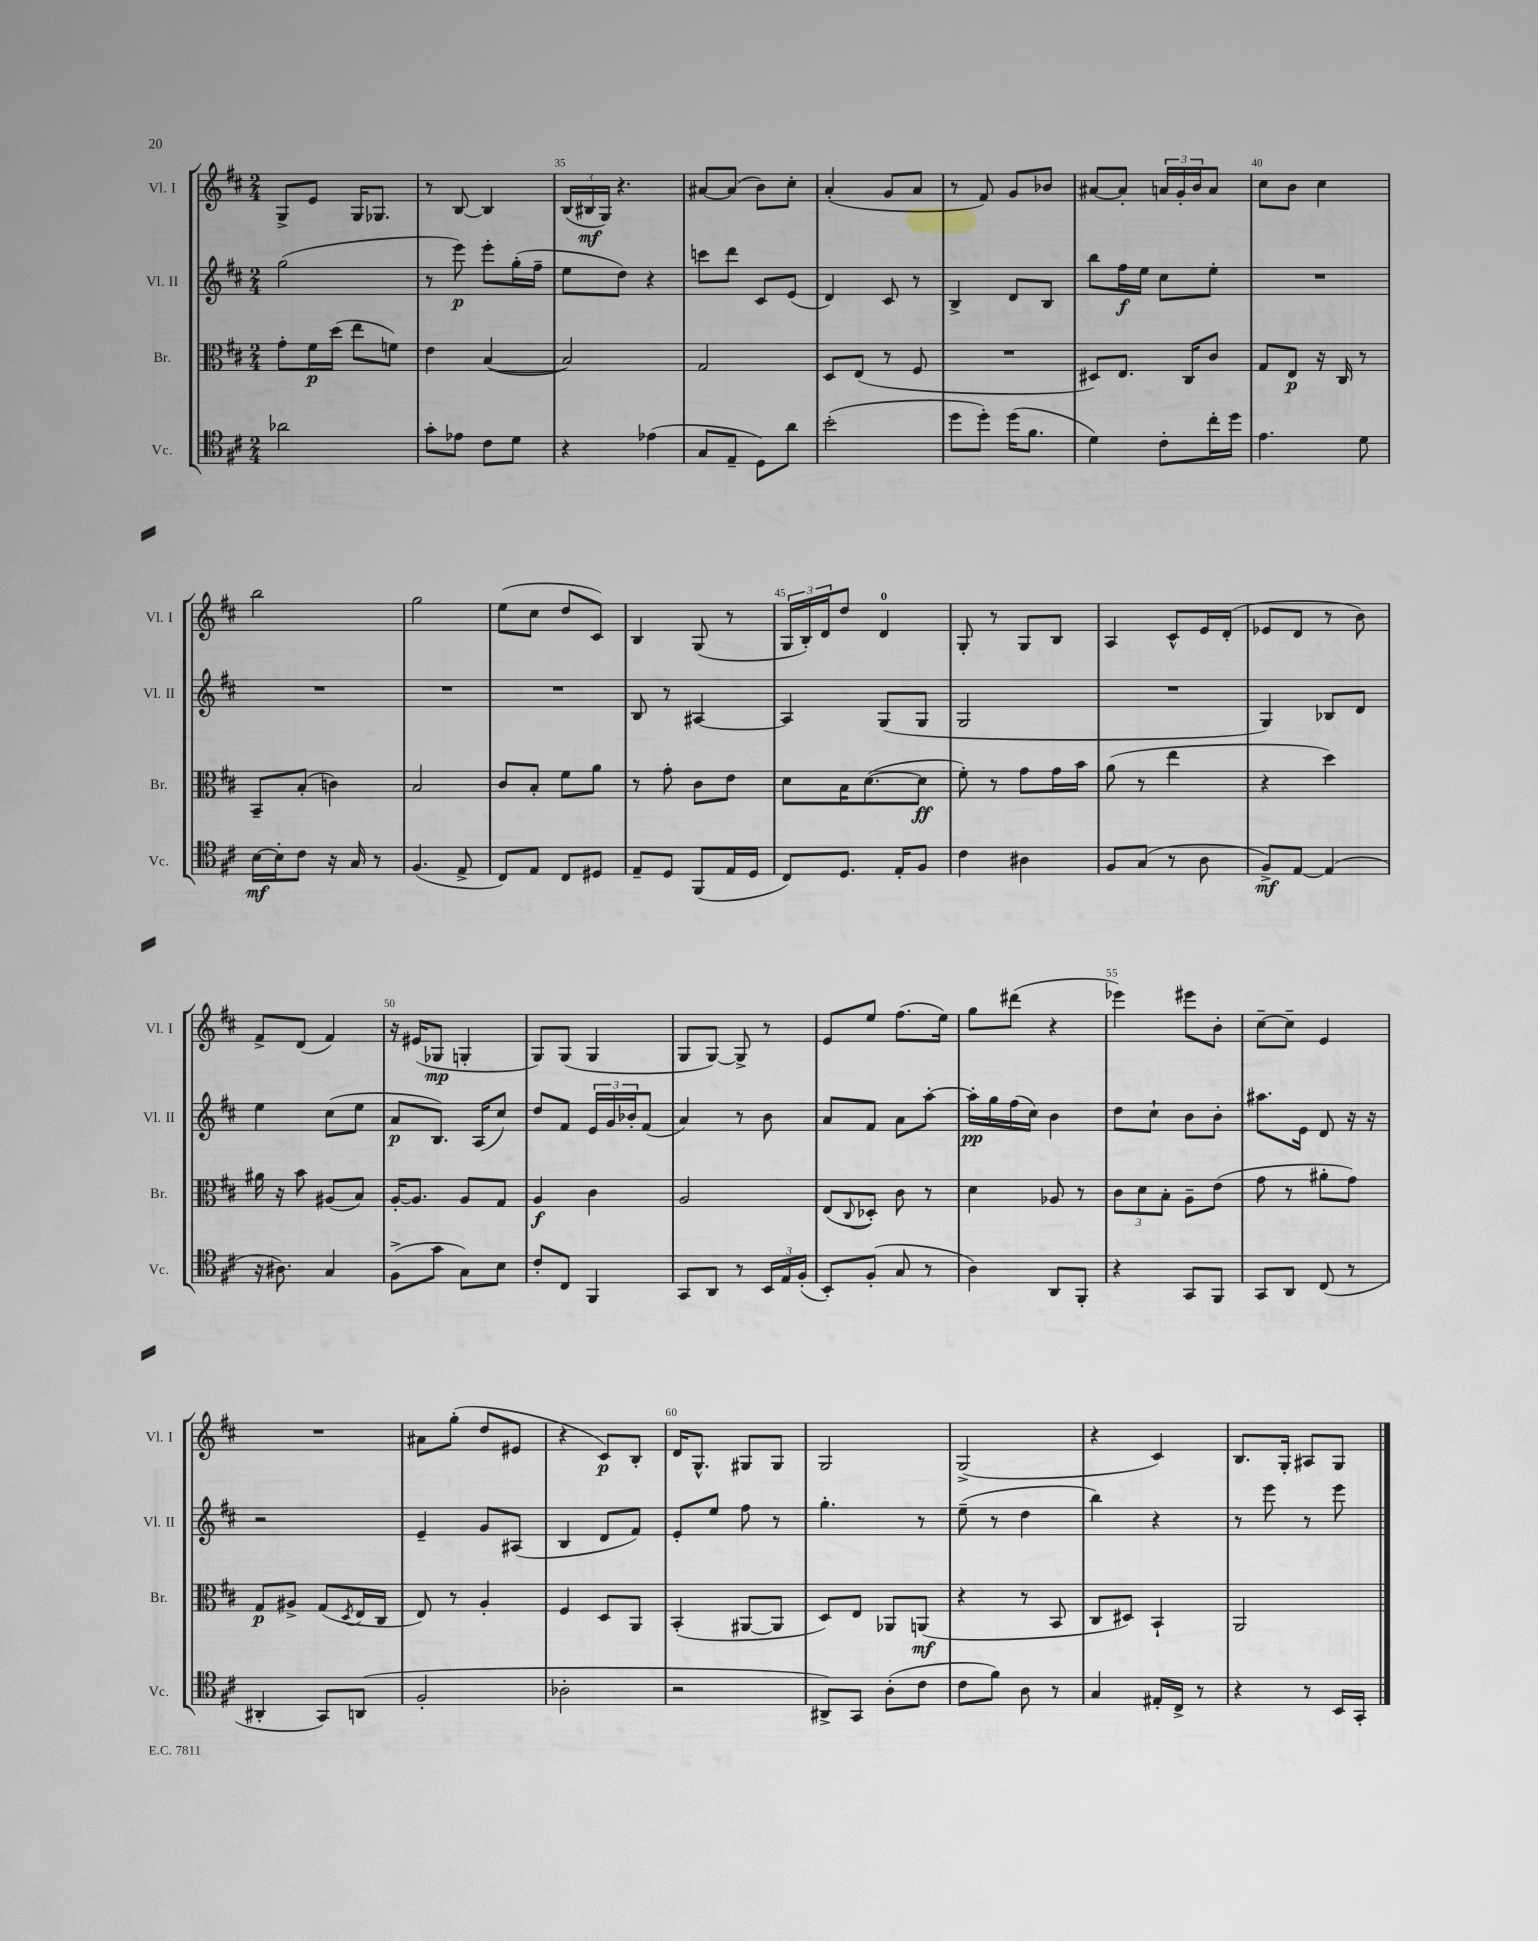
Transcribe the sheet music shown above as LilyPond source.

<<
\new StaffGroup <<
\new Staff = "s0" \with { instrumentName = "Vl. I" shortInstrumentName = "Vl. I" } {
    \clef treble \key d \major \numericTimeSignature \time 2/4
    g8-> e'8 g16 ges8. |
    r8 b8~ b4 |
    \tuplet 3/2 { b16( bis16\mf g16) } r4. |
    ais'8~ ais'8( b'8) cis''8-. |
    a'4-.( g'8 a'8 |
    r8 fis'8) g'8 bes'8 |
    ais'8~ ais'8-. \tuplet 3/2 { a'16 g'16-. b'16 } a'8 |
    cis''8 b'8 cis''4 |
    b''2 |
    g''2 |
    e''8( cis''8 d''8 cis'8) |
    b4 g8( r8 |
    \tuplet 3/2 { g16 b16-.) d'16 } d''8 d'4-0 |
    g8-. r8 g8 b8 |
    a4 cis'8-^ e'16 d'16-.( |
    ees'8 d'8 r8 b'8) |
    fis'8-> d'8( fis'4) |
    r16 eis'16( ges8\mp g4-. |
    g8) g8( g4 |
    g8 g8~) g8-> r8 |
    e'8 e''8 fis''8.( e''16) |
    g''8 dis'''8( r4 |
    ees'''4) eis'''8 b'8-. |
    cis''8~-- cis''8-- e'4 |
    R2 |
    ais'8 g''8-.( d''8 eis'8 |
    r4 cis'8\p) b8-. |
    d'16 g8.-^ gis8 gis8 |
    g2 |
    g2->( |
    r4 cis'4) |
    b8. g16-. ais8 g8 \bar "|." |
}
\new Staff = "s1" \with { instrumentName = "Vl. II" shortInstrumentName = "Vl. II" } {
    \clef treble \key d \major \numericTimeSignature \time 2/4
    g''2( |
    r8 e'''8\p) e'''8-. g''16-.( fis''16-- |
    e''8 d''8) r4 |
    c'''8 d'''8 cis'8 e'8( |
    d'4) cis'8 r8 |
    b4-> d'8 b8 |
    b''8 fis''16\f e''16 cis''8 e''8-. |
    R2 |
    R2 |
    R2 |
    R2 |
    b8 r8 ais4~ |
    ais4 g8( g8 |
    g2 |
    R2 |
    g4) bes8 d'8 |
    e''4 cis''8( e''8 |
    a'8\p b8.) a16( cis''8) |
    d''8 fis'8 \tuplet 3/2 { e'16 g'16 bes'16-. } fis'8( |
    a'4) r8 b'8 |
    a'8 fis'8 a'8 a''8~-. |
    a''16-.\pp g''16 fis''16( cis''16) b'4 |
    d''8 cis''8-! b'8 b'8-. |
    ais''8. e'16 d'8 r16 r16 |
    r2 |
    e'4-- g'8 ais8( |
    b4 d'8 fis'8) |
    e'8-. e''8 fis''8 r8 |
    g''4.-. r8 |
    e''8--( r8 d''4 |
    b''4) r4 |
    r8 e'''8 r8 e'''8 \bar "|." |
}
\new Staff = "s2" \with { instrumentName = "Br." shortInstrumentName = "Br." } {
    \clef alto \key d \major \numericTimeSignature \time 2/4
    g'8-. fis'16\p d''16( e''8 f'8) |
    e'4 b4~( |
    b2) |
    g2 |
    d8 e8( r8 fis8 |
    R2 |
    dis8) e8. cis16 cis'8 |
    g8 e8\p r16 cis16 r8 |
    b,8-- b8-.( c'4) |
    b2 |
    cis'8 b8-. fis'8 a'8 |
    r8 g'8-. cis'8 e'8 |
    d'8 b16 d'8.~( d'8\ff |
    fis'8-.) r8 g'8 g'16 b'16 |
    a'8( r8 e''4 |
    r4 d''4) |
    ais'16 r16 b'8 ais8( b8) |
    a16~-. a8. a8 g8 |
    a4\f cis'4 |
    a2 |
    e8( \appoggiatura { cis8 } des8-.) cis'8 r8 |
    d'4 aes8 r8 |
    \tuplet 3/2 { cis'8 d'8 b8-. } a8-- e'8( |
    g'8 r8 ais'8-. g'8) |
    g8\p ais8-> g8( \acciaccatura { d8 } e16 cis16 |
    e8) r8 a4-. |
    fis4 d8 a,8 |
    b,4-.( ais,8~ ais,8 |
    d8) e8 aes,8 a,8\mf( |
    r4 r8 b,8 |
    cis8 dis8) b,4-! |
    a,2 \bar "|." |
}
\new Staff = "s3" \with { instrumentName = "Vc." shortInstrumentName = "Vc." } {
    \clef tenor \key d \major \numericTimeSignature \time 2/4
    aes'2 |
    g'8-. ees'8 cis'8 d'8 |
    r4 ees'4( |
    g8 e8-- d8) a'8 |
    b'2-.( |
    d''8 d''8-.) d''16( fis'8. |
    d'4) cis'8-. cis''16-. d''16 |
    e'4. d'8 |
    b16~\mf b16-. cis'8 r16 g16 r8 |
    fis4.( e8-> |
    cis8) e8 cis8 dis8 |
    e8-- d8 fis,8( e16 d16 |
    cis8) d8. e16-. fis8 |
    cis'4 ais4 |
    fis8 g8( r8 a8 |
    fis8->\mf) e8~ e4( |
    r16 ais8.) g4 |
    fis8->( g'8 g8) b8 |
    cis'8-. cis8 fis,4 |
    g,8 a,8 r8 \tuplet 3/2 { b,16 e16 fis16-.( } |
    b,8-.) fis8-.( g8 r8 |
    a4) a,8 fis,8-. |
    r4 g,8 fis,8 |
    g,8 a,8 cis8( r8 |
    ais,4-. g,8) a,8( |
    fis2-. |
    aes2-. |
    r2 |
    ais,8->) g,8 a8-.( cis'8 |
    cis'8 fis'8) a8 r8 |
    g4 eis16-. cis16-> r8 |
    r4 r8 b,16 g,16-. \bar "|." |
}
>>
>>
\layout { \context { \Score currentBarNumber = #33 \override BarNumber.break-visibility = ##(#f #t #t) barNumberVisibility = #(every-nth-bar-number-visible 5) } }
